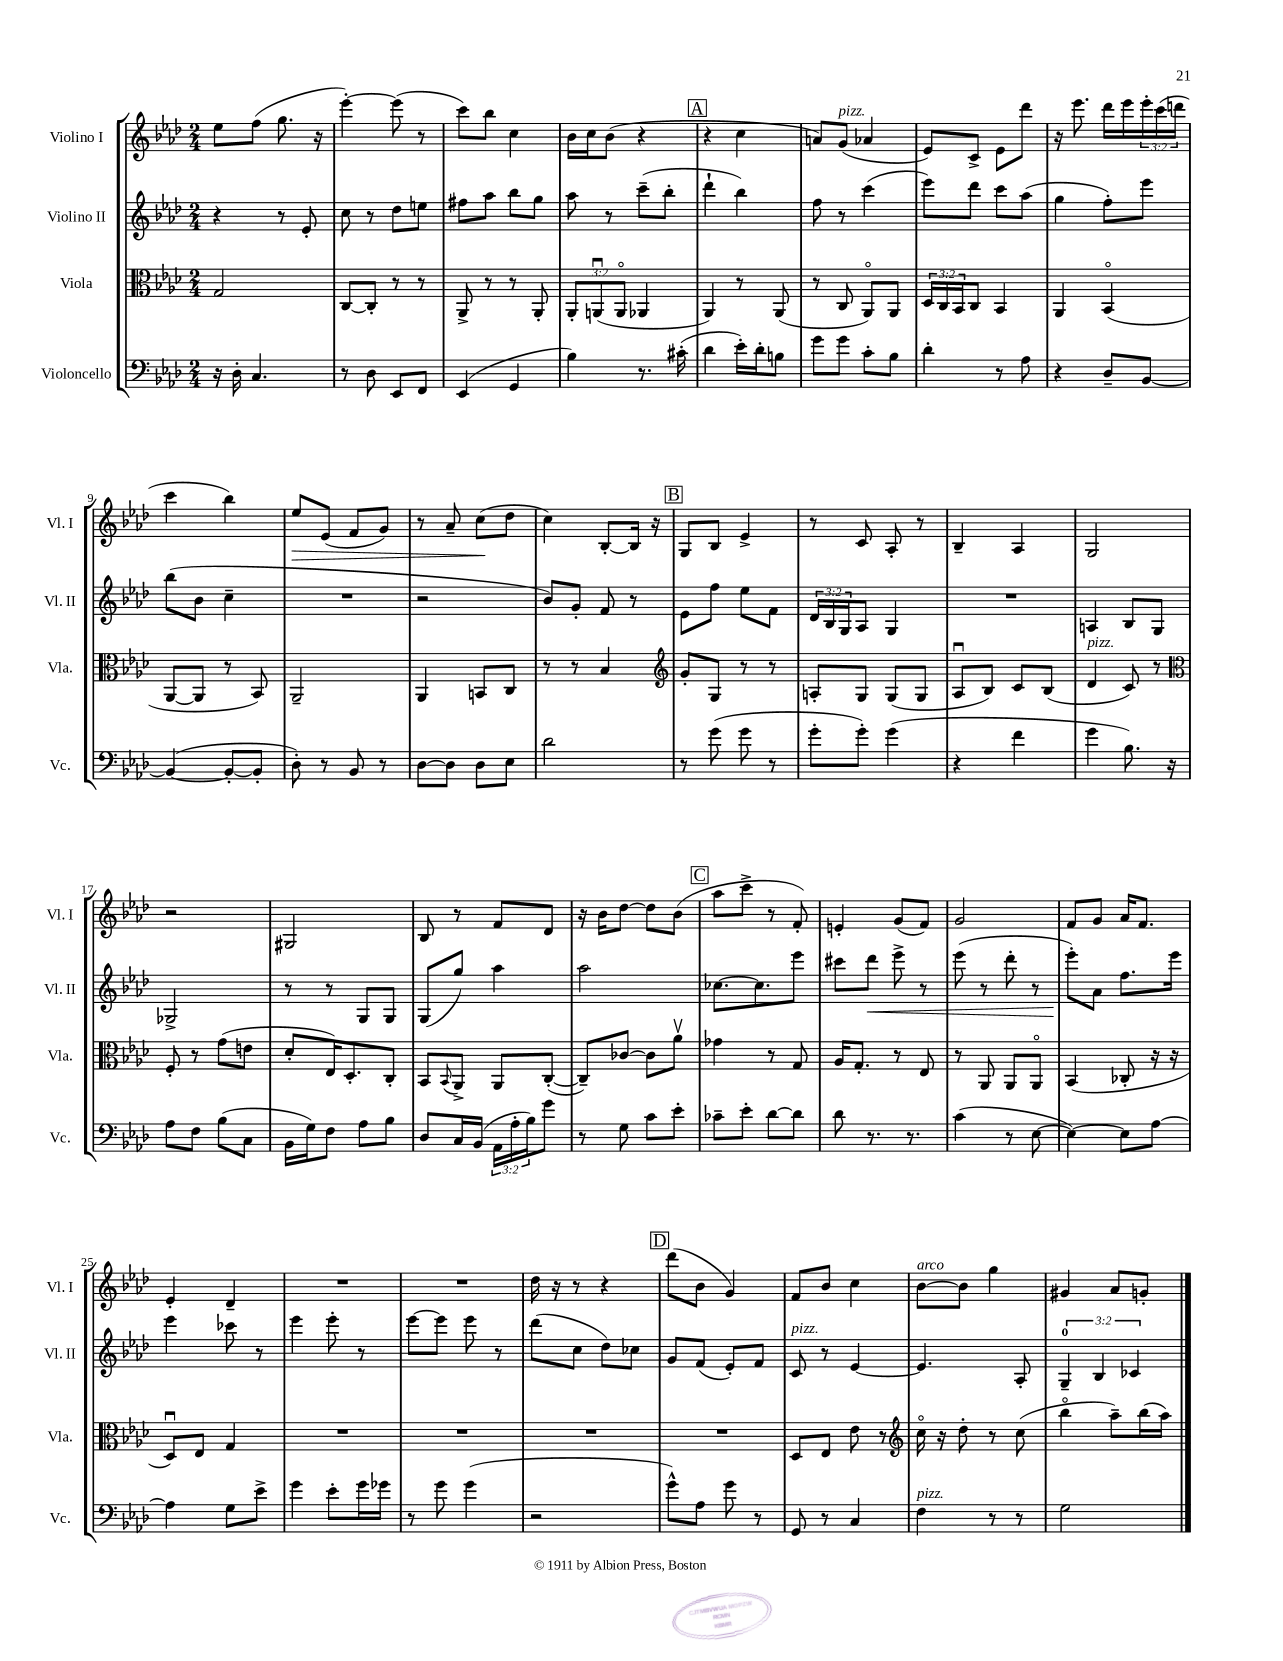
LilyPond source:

<<
\new StaffGroup <<
\new Staff = "s0" \with { instrumentName = "Violino I" shortInstrumentName = "Vl. I" } {
    \clef treble \key aes \major \numericTimeSignature \time 2/4 \override Staff.TupletNumber.text = #tuplet-number::calc-fraction-text
    ees''8 f''8( g''8. r16 |
    ees'''4~-.) ees'''8( r8 |
    c'''8) bes''8 c''4 |
    bes'16 c''16 bes'8( r4 |
    \mark \markup { \box "A" } r4 c''4 |
    a'8) g'8^\markup { \italic "pizz." }( aes'4 |
    ees'8) c'8-> ees'8 des'''8 |
    r16 ees'''8. des'''16 ees'''16 \tuplet 3/2 { ees'''16-. c'''16( d'''16 } |
    c'''4 bes''4) |
    ees''8\> ees'8( f'8 g'8) |
    r8 aes'8-- c''8\!( des''8 |
    c''4) bes8~-. bes16 r16 |
    \mark \markup { \box "B" } g8 bes8 ees'4-> |
    r8 c'8 aes8-. r8 |
    bes4-- aes4 |
    g2 |
    r2 |
    gis2 |
    bes8 r8 f'8 des'8 |
    r16 bes'16 des''8~ des''8 bes'8( |
    \mark \markup { \box "C" } aes''8 c'''8-> r8 f'8-.) |
    e'4-. g'8( f'8) |
    g'2 |
    f'8 g'8 aes'16 f'8. |
    ees'4-. des'4-- |
    R2 |
    R2 |
    des''16 r16 r8 r4 |
    \mark \markup { \box "D" } des'''8( bes'8 g'4) |
    f'8 bes'8 c''4 |
    bes'8~^\markup { \italic "arco" } bes'8 g''4 |
    gis'4 aes'8 g'8-. \bar "|." |
}
\new Staff = "s1" \with { instrumentName = "Violino II" shortInstrumentName = "Vl. II" } {
    \clef treble \key aes \major \numericTimeSignature \time 2/4 \override Staff.TupletNumber.text = #tuplet-number::calc-fraction-text
    r4 r8 ees'8-. |
    c''8 r8 des''8 e''8 |
    fis''8 aes''8 bes''8 g''8 |
    aes''8 r8 c'''8--( bes''8-. |
    \mark \markup { \box "A" } des'''4-! bes''4) |
    f''8 r8 c'''4( |
    ees'''8) des'''8 c'''8 aes''8( |
    g''4 f''8-.) ees'''8 |
    bes''8( bes'8 c''4-- |
    R2 |
    r2 |
    bes'8) g'8-. f'8 r8 |
    \mark \markup { \box "B" } ees'8 f''8 ees''8 f'8 |
    \tuplet 3/2 { des'16 bes16 g16 } aes8 g4 |
    R2 |
    a4 bes8 g8 |
    ges2-> |
    r8 r8 g8 g8 |
    g8( g''8) aes''4 |
    aes''2 |
    \mark \markup { \box "C" } ces''8.~ ces''8. ees'''8 |
    cis'''8 des'''8\< ees'''8-> r8 |
    ees'''8( r8 des'''8-. r8 |
    ees'''8-.\!) aes'8 f''8. ees'''16 |
    ees'''4 ces'''8 r8 |
    ees'''4 ees'''8-. r8 |
    ees'''8~ ees'''8 ees'''8 r8 |
    des'''8( c''8 des''8) ces''8 |
    \mark \markup { \box "D" } g'8 f'8( ees'8-.) f'8 |
    c'8^\markup { \italic "pizz." } r8 ees'4~ |
    ees'4. aes8-. |
    \tuplet 3/2 { g4-0-- bes4 ces'4 } \bar "|." |
}
\new Staff = "s2" \with { instrumentName = "Viola" shortInstrumentName = "Vla." } {
    \clef alto \key aes \major \numericTimeSignature \time 2/4 \override Staff.TupletNumber.text = #tuplet-number::calc-fraction-text
    g2 |
    c8~ c8-. r8 r8 |
    aes,8-> r8 r8 aes,8-. |
    \tuplet 3/2 { aes,8-. a,8\downbow( a,8\flageolet } aes,4 |
    \mark \markup { \box "A" } aes,4) r8 aes,8( |
    r8 c8 aes,8\flageolet) aes,8 |
    \tuplet 3/2 { des16 c16 bes,16 } c8 bes,4 |
    aes,4 bes,4\flageolet( |
    aes,8~ aes,8 r8 bes,8) |
    aes,2-- |
    aes,4 b,8 c8 |
    r8 r8 bes4 |
    \mark \markup { \box "B" } \clef treble g'8-. g8 r8 r8 |
    a8-. g8 g8( g8 |
    aes8\downbow bes8) c'8 bes8( |
    des'4^\markup { \italic "pizz." } c'8) r8 |
    \clef alto f8-. r8 g'8( e'8 |
    des'8-. ees16) des8.-. c8-. |
    bes,8 \appoggiatura { bes,8 } aes,8-> aes,8 c8~-.( |
    c8--) ces'8~ ces'8 aes'8\upbow |
    \mark \markup { \box "C" } ges'4 r8 g8 |
    aes16 g8.-. r8 ees8 |
    r8 aes,8 aes,8 aes,8\flageolet |
    bes,4( ces8-. r16 r16 |
    des8\downbow) ees8 g4 |
    R2 |
    R2 |
    R2 |
    \mark \markup { \box "D" } R2 |
    des8 ees8 ees'8 r8 |
    \clef treble c''16\flageolet r16 des''8-. r8 c''8( |
    bes''4\flageolet aes''8--) bes''16( aes''16) \bar "|." |
}
\new Staff = "s3" \with { instrumentName = "Violoncello" shortInstrumentName = "Vc." } {
    \clef bass \key aes \major \numericTimeSignature \time 2/4 \override Staff.TupletNumber.text = #tuplet-number::calc-fraction-text
    r16 des16-. c4. |
    r8 des8 ees,8 f,8 |
    ees,4( g,4 |
    bes4) r8. cis'16-.( |
    \mark \markup { \box "A" } des'4 ees'16-.) des'16-. b8 |
    g'8 g'8 c'8-. bes8 |
    des'4-. r8 aes8 |
    r4 des8-- bes,8~ |
    bes,4~( bes,8~-. bes,8-. |
    des8-.) r8 bes,8 r8 |
    des8~ des8 des8 ees8 |
    des'2 |
    \mark \markup { \box "B" } r8 g'8( g'8 r8 |
    g'8-. g'8-.) g'4( |
    r4 f'4 |
    g'4 bes8.) r16 |
    aes8 f8 bes8( c8 |
    bes,16 g16) f8 aes8 bes8 |
    des8 c16 bes,16( \tuplet 3/2 { aes,16 aes16-. bes16) } g'8 |
    r8 g8 c'8 ees'8-. |
    \mark \markup { \box "C" } ces'8-- ees'8-. des'8~ des'8 |
    des'8 r8. r8. |
    c'4( r8 ees8~ |
    ees4~) ees8 aes8~ |
    aes4 g8 ees'8-> |
    g'4 ees'8-. g'16 ges'16 |
    r8 g'8 g'4( |
    r2 |
    \mark \markup { \box "D" } g'8-^) aes8 g'8 r8 |
    g,8 r8 c4 |
    f4^\markup { \italic "pizz." } r8 r8 |
    g2 \bar "|." |
}
>>
>>
